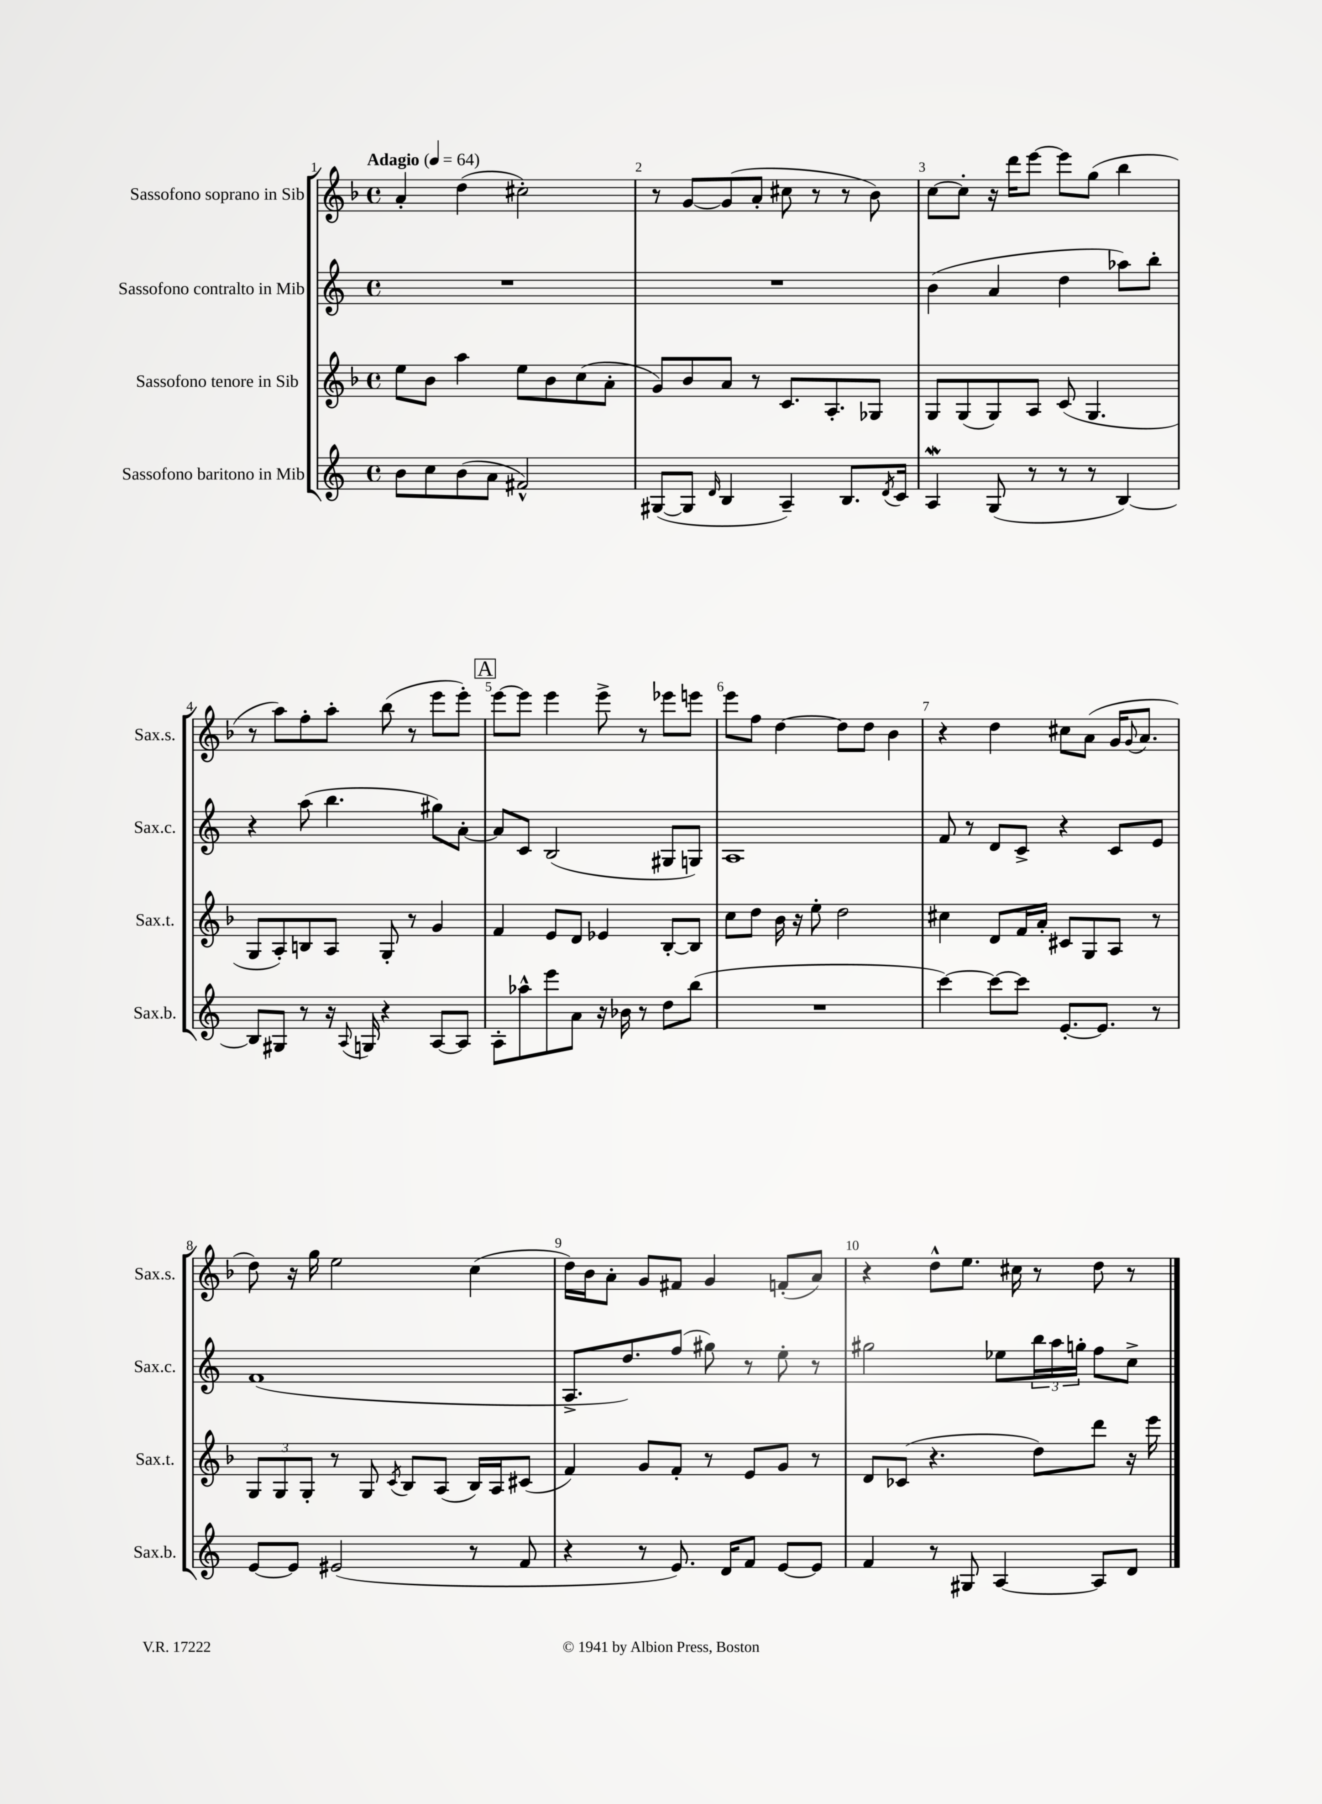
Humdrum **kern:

**kern	**kern	**kern	**kern
*part4	*part3	*part2	*part1
*staff4	*staff3	*staff2	*staff1
*I"Sassofono baritono in Mib	*I"Sassofono tenore in Sib	*I"Sassofono contralto in Mib	*I"Sassofono soprano in Sib
*I'Sax.b.	*I'Sax.t.	*I'Sax.c.	*I'Sax.s.
*clefG2	*clefG2	*clefG2	*clefG2
*k[]	*k[b-]	*k[]	*k[b-]
*M4/4	*M4/4	*M4/4	*M4/4
*met(c)	*met(c)	*met(c)	*met(c)
*MM64	*MM64	*MM64	*MM64
=1	=1	=1	=1
!	!	!	!LO:TX:a:B:t=Adagio
8b\L	8ee\L	1r	4a'/
8cc\	8b-\J	.	.
(8b\	4aa\	.	(4dd\
8a\J	.	.	.
2f#X^^/)	8ee\L	.	2cc#X'\)
.	8b-\	.	.
.	(8cc\	.	.
.	8a'\J	.	.
=2	=2	=2	=2
([8G#X/L	8g/L)	1r	8r
8G#/J]	8b-/	.	[8g/L
16qqd/	.	.	.
4B/	8a/J	.	(8g/]
.	8r	.	8a'/J
4A~/)	8.c/L	.	8cc#X\
.	.	.	8r
.	8.A'/	.	.
8.B/L	.	.	8r
.	8G-X/J	.	8b-\)
8qd/	.	.	.
16c/Jk	.	.	.
=3	=3	=3	=3
4AW/	8G/L	(4b\	[8cc\L
.	(8G/	.	8cc'\J]
(8G/	8G/)	4a/	16r
.	.	.	16ddd\KL
8r	8A/J	.	[8eee\J
8r	(8c/	4dd\	8eee\L]
8r	4.G/	.	(8gg\J
[4B/)	.	8aa-X\L)	4bb-\
.	.	8bb'\J	.
!!LO:LB:g=z
=4	=4	=4	=4
8B/L]	8G/L	4r	8r
8G#X/J	8A'/)	.	8aa\L)
8r	8Bn/	(8aa\	8ff'\
16r	8A/J	4.bb\	8aa'\J
8qqA/	.	.	.
16Gn/	.	.	.
4r	8G'/	.	(8bb-\
.	8r	.	8r
[8A/L	4g/	8gg#X\L)	8eee\L
8A/J]	.	[8a'\J	8eee'\J)
!!LO:REH:place=s1:t=A
=5	=5	=5	=5
8A'\L	4f/	8a/L]	[8eee\L
8aa-X^^\	.	8c/J	8eee\J]
8eee\	8e/L	(2B/	4eee\
8a\J	8d/J	.	.
16r	4e-X/	.	8eee^\
16b-X\	.	.	.
8r	.	.	8r
8dd\L	[8B-'/L	8G#X/L	8eee-X\L
(8bb\J	8B-/J]	8Gn/J)	8eeen\J
=6	=6	=6	=6
1r	8cc\L	1A	8eee\L
.	8dd\J	.	8ff\J
.	16b-\	.	[4dd\
.	16r	.	.
.	8ee'\	.	.
.	2dd\	.	8dd\L]
.	.	.	8dd\J
.	.	.	4b-\
=7	=7	=7	=7
[4ccc\)	4cc#X\	8f/	4r
.	.	8r	.
8ccc\L_	8d/L	8d/L	4dd\
8ccc\J]	16f/L	8c^/J	.
.	16a'/JJ	.	.
[8.e'/L	8c#X/L	4r	8cc#X\L
.	8G/	.	(8a\J
8.e/J]	.	.	.
.	8A/J	8c/L	16g/KL
.	.	.	8qqg/
.	.	.	8.a/J
8r	8r	8e/J	.
!!LO:LB:g=z
=8	=8	=8	=8
[8e/L	12G/L	(1f	8dd\)
.	12G/	.	.
8e/J]	.	.	16r
.	12G'/J	.	.
.	.	.	16gg\
(2e#X/	8r	.	2ee\
.	8G/	.	.
.	8qc/	.	.
.	8B-/L	.	.
.	(8A/J	.	.
8r	16B-/LL)	.	(4cc\
.	16A/J	.	.
8f/	(8c#X/J	.	.
=9	=9	=9	=9
4r	4f/)	8.A^/L	16dd\LL)
.	.	.	16b-\J
.	.	.	8a'\J
.	.	8.dd/)	.
8r	8g/L	.	8g/L
8.e/)	8f'/J	(8ff/J	8f#X/J
.	8r	8gg#X\)	4g/
16d/KL	.	.	.
8f/J	8e/L	8r	.
[8e/L	8g/J	8ee'\	(8fn'/L
8e/J]	8r	8r	8a/J)
=10	=10	=10	=10
4f/	8d/L	2gg#X\	4r
.	(8c-X/J	.	.
8r	4.r	.	8dd^^\L
8G#X/	.	.	8.ee\J
[4A/	.	8ee-X\L	.
.	.	.	16cc#X\
.	8dd\L)	24bb\L	8r
.	.	24aa\	.
.	.	24ggn'\JJ	.
8A/L]	8ddd\J	8ff\L	8dd\
8d/J	16r	8cc^\J	8r
.	16eee\	.	.
==	==	==	==
*-	*-	*-	*-
